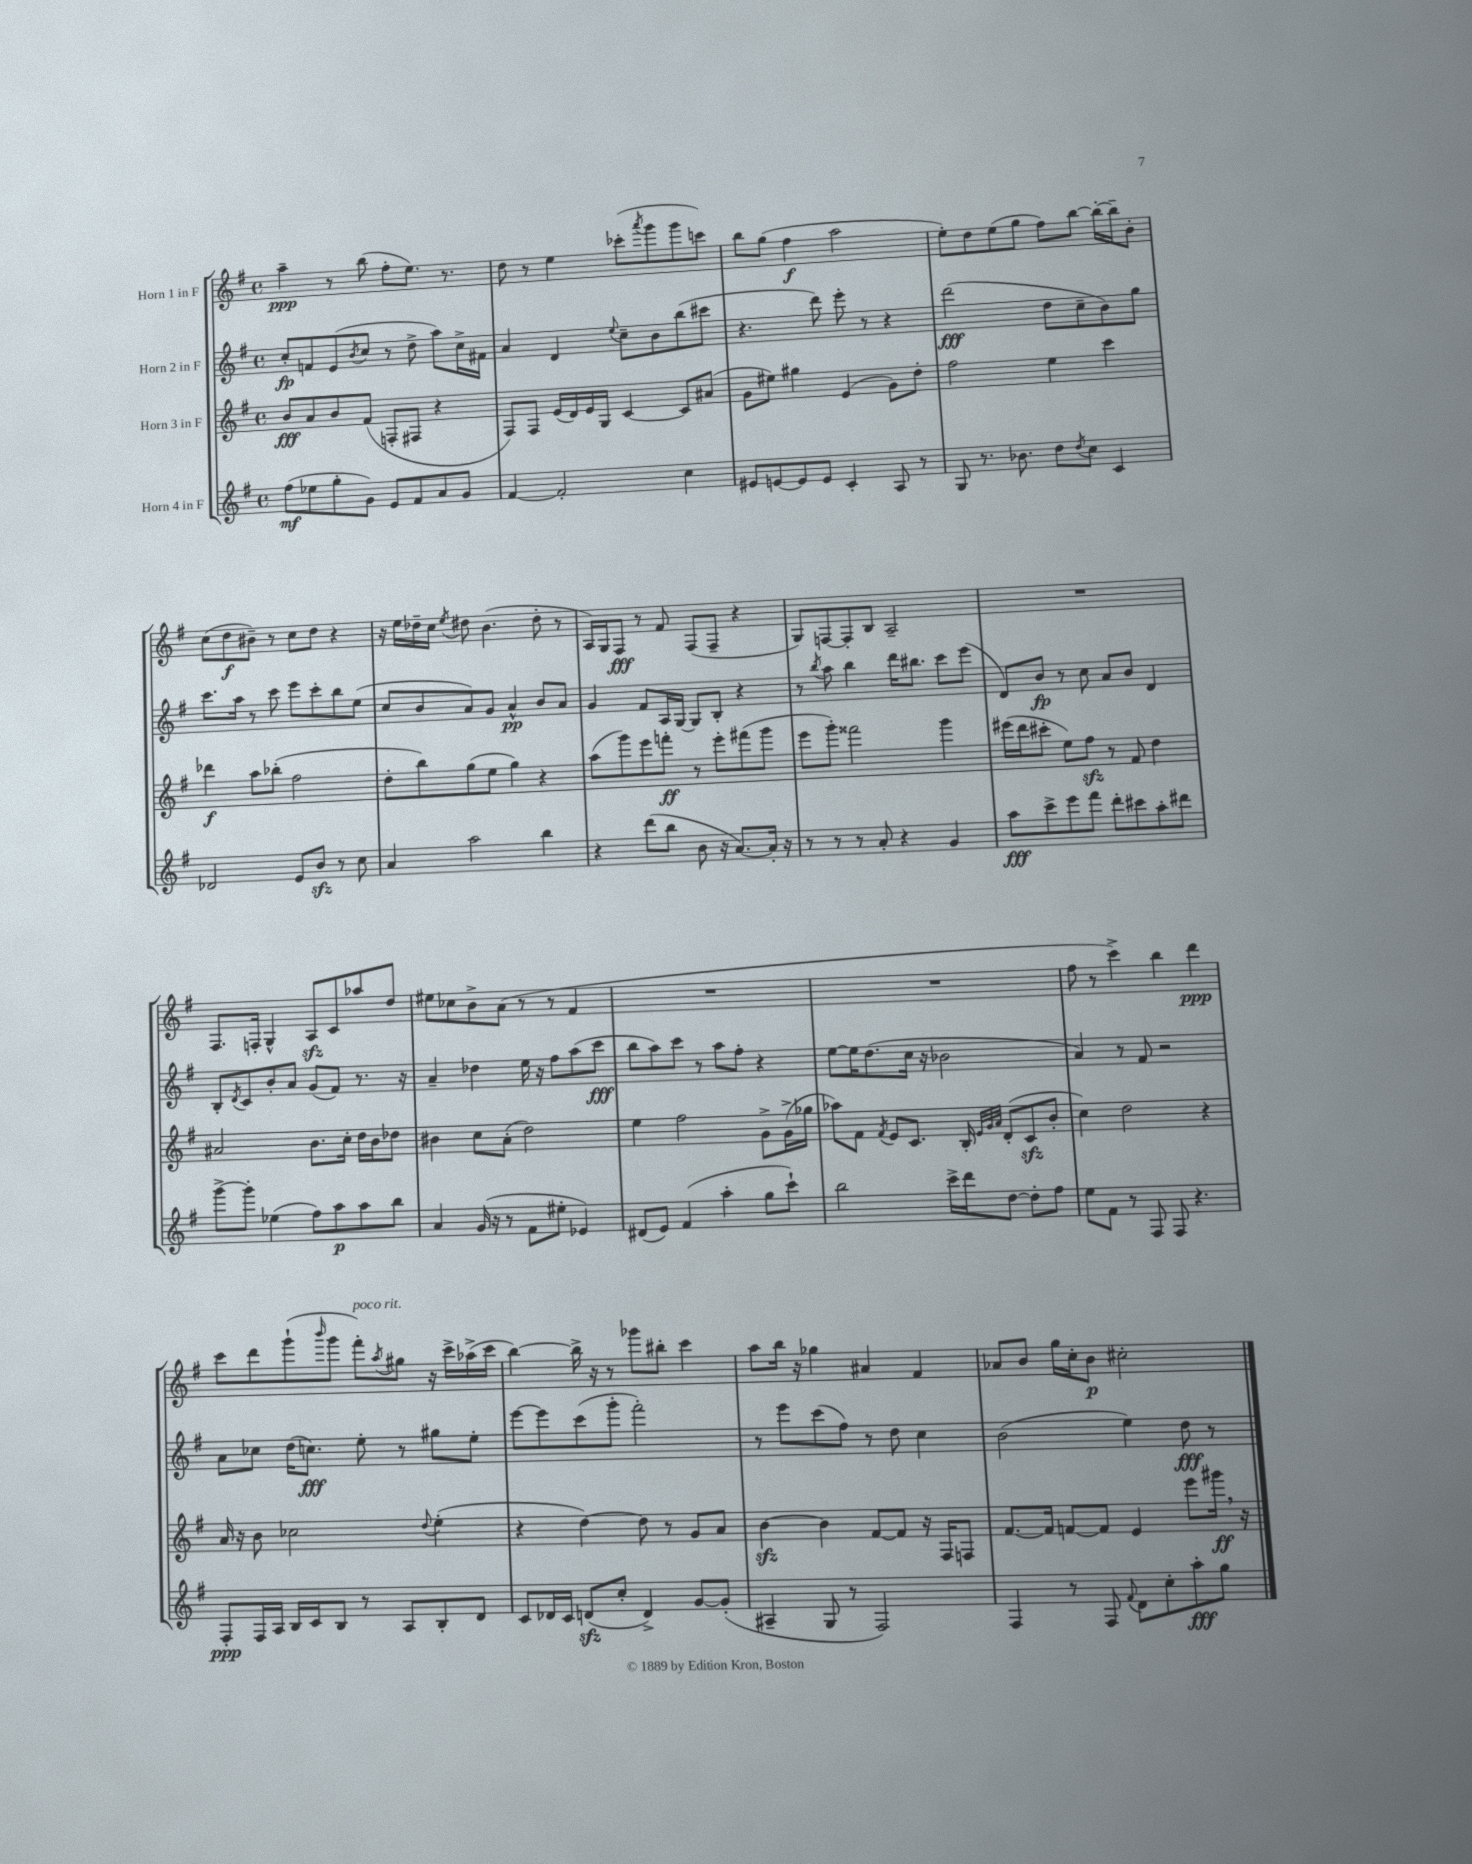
<<
\new StaffGroup <<
\new Staff = "s0" \with { instrumentName = "Horn 1 in F" } {
    \clef treble \key g \major \defaultTimeSignature \time 4/4
    a''4--\ppp r8 b''8( fis''8-. e''8.) r8. |
    d''8 r8 e''4 ces'''8-.( \acciaccatura { a'''8 } g'''8 g'''8 c'''8) |
    b''8 g''8( fis''4\f a''2 |
    e''8-.) d''8 e''8( g''8 fis''8) b''8~ b''16~-. b''16-- b'8-. |
    c''8( d''8\f bis'8--) r8 c''8 d''8 r4 |
    r16 e''16 des''16-- c''16 \acciaccatura { e''8 } dis''8 b'4.( dis''8-. r8 |
    a16) g16 fis8\fff r8 fis'8 fis8( fis8-- r4 |
    g8) f8~ f8-. b8 a2-- |
    R1 |
    fis8. f16-. g4-^ a8\sfz c'8 aes''8 d''8 |
    eis''8 ces''8 b'8-> a'8( r8 r8 fis'4 |
    R1 |
    R1 |
    fis''8 r8 c'''4->) b''4 d'''4\ppp |
    c'''8 d'''8 g'''8-!( \grace { b'''16 } g'''8 fis'''8-.^\markup { \italic "poco rit." }) \acciaccatura { a''8 } gis''8 r16 c'''16-> aes''16->( c'''16 |
    b''4~) b''16-> r16 r8 ges'''8 bis''8-. c'''4 |
    a''8 b''16 r16 ges''4 ais'4 fis'4 |
    aes'8 b'8 g''16 c''16-. b'8\p cis''2-. \bar "|." |
}
\new Staff = "s1" \with { instrumentName = "Horn 2 in F" } {
    \clef treble \key g \major \defaultTimeSignature \time 4/4
    c''8-.\fp f'8 e'8( \acciaccatura { b'8 } c''8 r8 d''8-> a''8) c''16-> fis'16 |
    a'4 d'4 \appoggiatura { e''8 } c''8-- b'8 b''8( cis'''8 |
    r4. d'''8) e'''8-. r8 r4 |
    d'''2\fff( d''8 c''8-- b'8) g''8 |
    c'''8. a''16 r8 c'''8 e'''8 c'''8-. b''8 e''8( |
    c''8 b'8 a'8) g'8 a'4-^\pp b'8 a'8 |
    g'4 fis'8 a16 g16~ g8 b8-. r4 |
    r8 \acciaccatura { b''8 } a''8 b''4 d'''16 bis''8. c'''8 e'''8( |
    d'8) b'8\fp r8 c''8 a'8 b'8 d'4 |
    b8-. \acciaccatura { d'8 } c'8 b'8-. a'8 g'8( fis'8) r8. r16 |
    a'4-- des''4 e''16 r16 fis''8 a''8( c'''8\fff |
    b''8 a''8) c'''8 r8 a''8 fis''8-. r4 |
    e''8~ e''16 d''8.( c''16 r16 bes'2 |
    a'4) r8 fis'8 r2 |
    a'8 ces''8 d''16( c''8.\fff) e''8-. r8 gis''8 e''8-. |
    e'''8~ e'''8 c'''8( g'''8-. fis'''2-.) |
    r8 e'''8 c'''8( fis''8) r8 d''8 c''4 |
    b'2( e''4) d''8\fff r8 \bar "|." |
}
\new Staff = "s2" \with { instrumentName = "Horn 3 in F" } {
    \clef treble \key g \major \defaultTimeSignature \time 4/4
    b'8\fff a'8 b'8 fis'8( f8-. fis8 r4 |
    fis8) fis8 e'16( d'16) e'16 g16 c'4~ c'8 ais'8( |
    g'8 eis''8) gis''4 e'4( g'8) d''8-. |
    fis''2 e''4 c'''4 |
    des'''4\f a''8 bes''8-.( fis''2 |
    d''8-. b''8) g''8( e''8 g''4) r4 |
    a''8( g'''8) e'''8 f'''8-.\ff r8 e'''8-. fis'''8( g'''8 |
    e'''8 g'''8-.) fisis'''2 g'''4 |
    eis'''16( d'''16 cis'''8-. e''8) fis''8\sfz r8 fis'8 d''4 |
    ais'2 b'8. c''16-. d''16 b'16 des''8 |
    bis'4 c''8 a'8-.( d''2) |
    e''4 fis''2 g'8-> g'16->( ges''16 |
    aes''8) fis'8 \acciaccatura { fis'8 } e'8 c'8. b16-. \grace { e'32 g'32 a'32 } d'8-.( c'8\sfz b'8-. |
    c''4) d''2 r4 |
    a'16 r16 b'8 ces''2 \appoggiatura { d''8 } e''4-.( |
    r4 d''4~) d''8 r8 g'8 a'8 |
    b'4~\sfz b'4 fis'8~ fis'8 r16 fis16 f8 |
    fis'8.~ fis'16 f'8~ f'8 e'4 e'''8 gis'''16\ff \breathe r16 \bar "|." |
}
\new Staff = "s3" \with { instrumentName = "Horn 4 in F" } {
    \clef treble \key g \major \defaultTimeSignature \time 4/4
    fis''8\mf( ees''8 g''8-. g'8) e'8 fis'8 a'8 g'8 |
    fis'4~ fis'2-. c''4 |
    eis'8 e'8~ e'8 e'8 c'4-. a8 r8 |
    g8 r8. bes'8. d''8 \acciaccatura { d''8 } c''8 c'4 |
    des'2 e'8 b'8\sfz r8 c''8 |
    a'4 a''2 b''4 |
    r4 d'''8( b''8 b'8 r16 a'8.~) a'16-. r16 |
    r8 r8 r8 a'8-. r4 g'4 |
    a''8\fff c'''8-> e'''8 fis'''8 d'''8-. cis'''8 a''8-. dis'''8 |
    g'''8~-> g'''8-. ees''4( fis''8) a''8\p a''8 b''8 |
    a'4 g'16( r16 r8 fis'8 eis''8-. ees'4) |
    dis'8( e'8) fis'4( a''4-. g''8 c'''8-!) |
    b''2 c'''16-> d'''16 d''8~ d''8-. fis''8 |
    e''8 fis'8 r8 fis8 fis8 r4. |
    fis8-.\ppp fis16 a16 b16 c'16 b8 r8 a8 b8-. d'8 |
    c'8 des'16 c'16 d'8\sfz( c''8-. d'4->) g'8~ g'8-.( |
    ais4-- g8 r8 fis2) |
    fis4 r8 fis8 \appoggiatura { fis'8 } d'8 c''8-. a''8-.\fff g''8 \bar "|." |
}
>>
>>
\layout { \context { \Score \remove "Bar_number_engraver" } }
